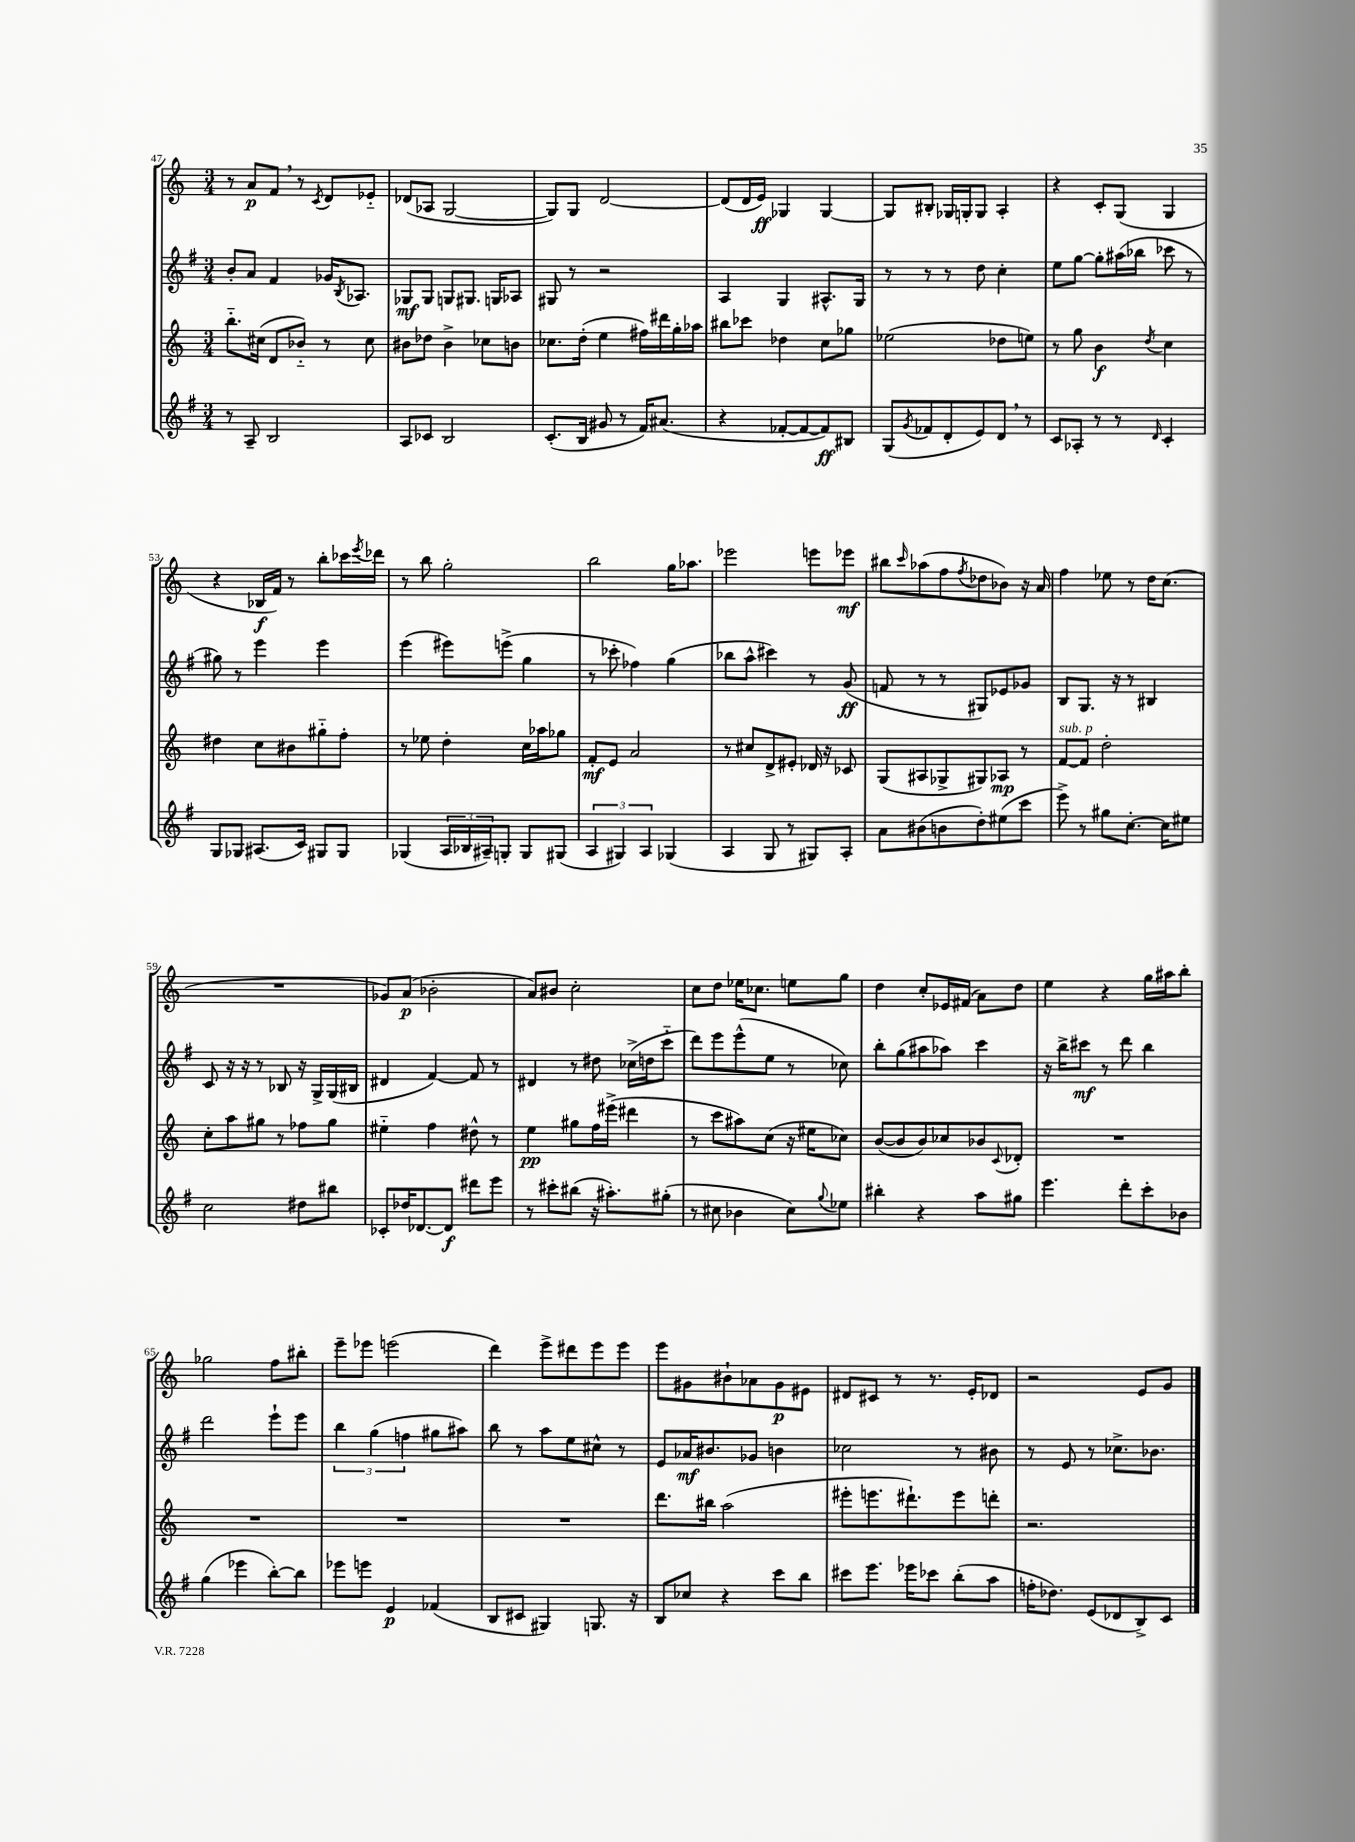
<<
\new StaffGroup <<
\new Staff = "s0" {
    \clef treble \key c \major \numericTimeSignature \time 3/4
    r8 a'8\p f'8 \breathe r8 \acciaccatura { c'8 } d'8 ees'8-_ |
    des'8( aes8 g2~ |
    g8) g8 d'2~ |
    d'8( d'16 e'16\ff) ges4 ges4~ |
    ges8 bis8-. ges16 g16-. g8 a4-. |
    r4 c'8-. g8( g4 |
    r4 bes16\f f'16) r8 b''8-. ces'''16 \acciaccatura { e'''8 } des'''16 |
    r8 b''8 g''2-. |
    b''2 g''16 aes''8. |
    ees'''2 e'''8 ees'''8\mf |
    bis''8 \grace { c'''16 } aes''8( f''8 \acciaccatura { f''8 } des''8 bes'8) r16 a'16 |
    f''4 ees''8 r8 d''16 c''8.( |
    R2. |
    ges'8) a'8\p( bes'2-. |
    a'8) bis'8 c''2-. |
    c''8 d''8 ees''16 ces''8. e''8 g''8 |
    d''4 c''8-. ees'16 fis'16( a'8) d''8 |
    e''4 r4 g''16 ais''16 b''8-. |
    ges''2 f''8 bis''8-. |
    e'''8-- ees'''8 e'''2( |
    d'''4) e'''8-> dis'''8 e'''8 e'''8 |
    e'''8 gis'8 bis'8-! aes'8 gis'8\p eis'8 |
    dis'8 cis'8 r8 r8. e'16-. des'8 |
    r2 e'8 g'8 \bar "|." |
}
\new Staff = "s1" {
    \clef treble \key g \major \numericTimeSignature \time 3/4
    b'8-. a'8 fis'4 ges'16 \acciaccatura { b8 } aes8. |
    ges8\mf ges8 g8 gis8. g16 aes8 |
    gis8 r8 r2 |
    a4 g4 ais8.-^ g16 |
    r8 r8 r8 d''8 c''4-. |
    e''8 g''8~ g''8-. ais''16( bes''16 ces'''8 r8 |
    gis''8) r8 e'''4 e'''4 |
    e'''4( eis'''8) e'''8->( g''4 |
    r8 ces'''8-. fes''4) g''4( |
    bes''8 a''8-^ cis'''4) r8 g'8\ff( |
    f'8 r8 r8 gis8) ees'8 ges'8 |
    b8 g8. r16 r8 bis4 |
    c'8 r16 r16 r8 bes8 r16 g16-> g16( bis16 |
    dis'4 fis'4~) fis'8 r8 |
    dis'4 r8 dis''8 ces''16->( d''16 c'''8-_ |
    d'''8) e'''8 e'''8-^( e''8 r8 ces''8) |
    b''8-. g''8( ais''8 aes''8) c'''4 |
    r16 b''16-> cis'''8\mf r8 d'''8 b''4 |
    d'''2 e'''8-! e'''8 |
    \tuplet 3/2 { b''4 g''4( f''4 } gis''8 ais''8) |
    b''8 r8 a''8 e''8 cis''8-^ r8 |
    e'8 aes'16\mf bis'8. ges'8 b'4 |
    ces''2 r8 bis'8 |
    r8 e'8 r8 ces''8.-> bes'8. \bar "|." |
}
\new Staff = "s2" {
    \clef treble \key c \major \numericTimeSignature \time 3/4
    b''8.-_ cis''16( d'8 bes'8-_) r8 cis''8 |
    bis'8 des''8 bis'4-> ces''8 b'8 |
    ces''8. d''16-.( e''4 fis''16) dis'''16 g''16-. aes''16 |
    bis''8 ces'''8 des''4 c''8 ges''8 |
    ees''2( des''8 e''8) |
    r8 g''8 b'4\f \acciaccatura { d''8 } c''4 |
    dis''4 c''8 bis'8 gis''8-_ f''8-. |
    r8 ees''8 d''4-. c''16 aes''16 ges''8 |
    f'8-.\mf e'8 a'2 |
    r8 cis''8 d'8-> eis'8-. des'16 r16 ces'8 |
    g8( ais8 ges8-> gis8) aes8\mp r8 |
    f'8~^\markup { \italic "sub. p" } f'8 d''2-. |
    c''8-. a''8 gis''8 r8 fes''8 gis''8 |
    eis''4-_ f''4 dis''8-^ r8 |
    e''4\pp gis''8 f''16 eis'''16->( dis'''4 |
    r8 c'''8 ais''8) c''8( r16 eis''16 ces''8) |
    b'8~( b'8 b'8) ces''8 bes'8 \appoggiatura { c'8 } des'8-. |
    R2. |
    R2. |
    R2. |
    R2. |
    d'''8. bis''16 a''2( |
    eis'''8-. e'''8. dis'''8.-!) e'''8 d'''8-. |
    r2. \bar "|." |
}
\new Staff = "s3" {
    \clef treble \key g \major \numericTimeSignature \time 3/4
    r8 a8-- b2 |
    a8 ces'8 b2 |
    c'8.-.( b16 gis'8 r8 fis'16) ais'8.( |
    r4 fes'8~-. fes'8~ fes'8\ff) bis8 |
    g8( \acciaccatura { g'8 } fes'8 d'8-. e'8) d'8 \breathe r8 |
    c'8 aes8-. r8 r8 \grace { d'16 } c'4-. |
    g8 ges8 ais8.( c'16) gis8 gis8 |
    ges4( \tuplet 3/2 { a16 bes16 ais16--) } g8-. g8 gis8( |
    \tuplet 3/2 { a4 gis4) a4 } ges4( |
    a4 g8 r8 gis8) a8-. |
    a'8 bis'8( b'8 d''8-.) eis''8( c'''8 |
    e'''8->) r8 gis''8 c''8.~-. c''16 eis''8 |
    c''2 dis''8 bis''8 |
    ces'8-. des''16 des'8.~ des'8\f dis'''8 e'''8 |
    r8 cis'''8-. bis''8( r16 ais''8.-.) gis''8-.( |
    r8 cis''8 bes'4 cis''8) \appoggiatura { g''8 } ees''8 |
    bis''4-. r4 a''8 gis''8 |
    e'''4. d'''8-. c'''8-. bes'8 |
    g''4( ees'''4 b''8~-.) b''8 |
    ees'''8 e'''8 e'4\p fes'4( |
    b8 cis'8 gis4) g8. r16 |
    b8 ces''8 r4 c'''8 b''8 |
    cis'''8 e'''8. ees'''16 ces'''8 b''8-.( a''8 |
    f''16-. des''8.) e'8( des'8 b8->) c'8 \bar "|." |
}
>>
>>
\layout { \context { \Score currentBarNumber = #47 } }
